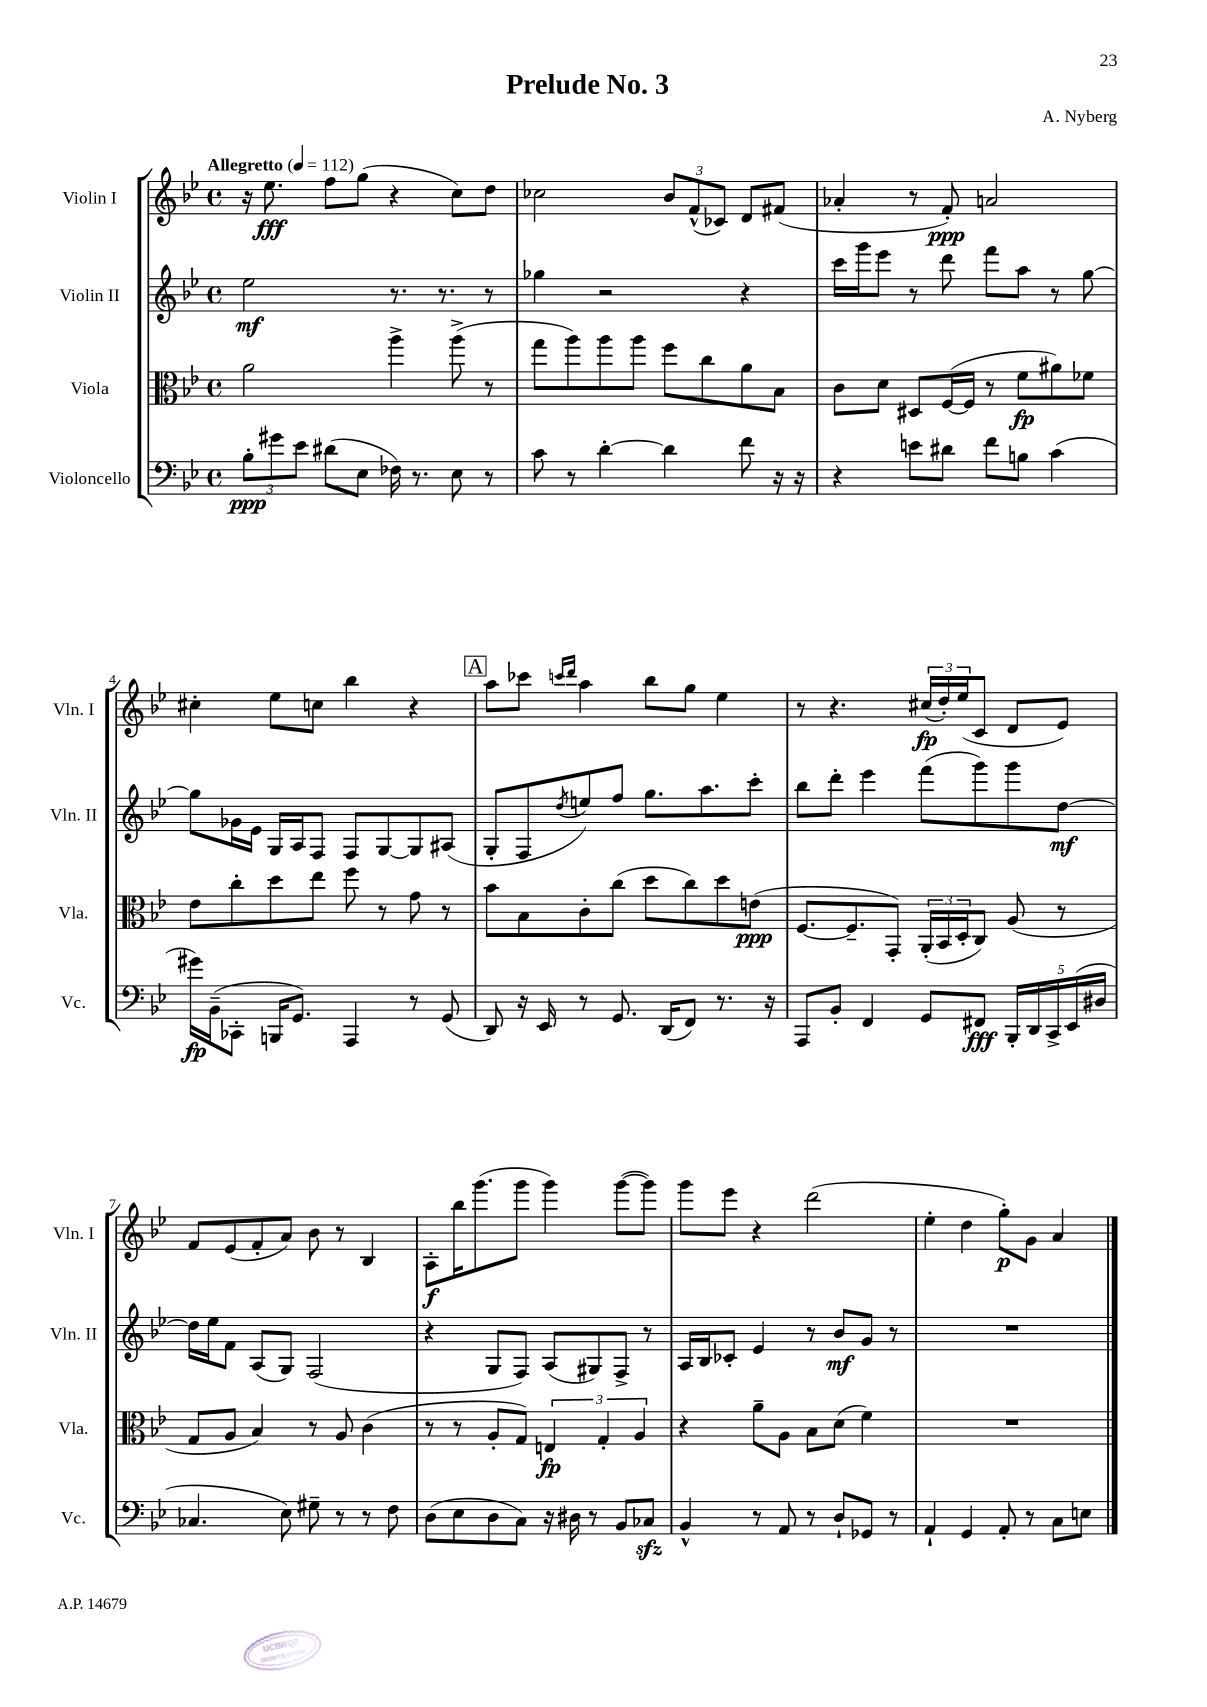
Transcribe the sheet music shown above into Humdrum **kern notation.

**kern	**kern	**kern	**kern
*staff4	*staff3	*staff2	*staff1
*clefF4	*clefC3	*clefG2	*clefG2
*k[b-e-]	*k[b-e-]	*k[b-e-]	*k[b-e-]
*M4/4	*M4/4	*M4/4	*M4/4
*met(c)	*met(c)	*met(c)	*met(c)
*MM112	*MM112	*MM112	*MM112
12B-'\L	2a\	2ee-\	16r
.	.	.	8.ee-\
12g#\	.	.	.
12e-\J	.	.	.
(8d#\L	.	.	8ff\L
8E-\J	.	.	(8gg\J
16F-\)	4aa^\	8.r	4r
8.r	.	.	.
.	.	8.r	.
8E-\	(8aa^\	.	8cc\L)
8r	8r	8r	8dd\J
=	=	=	=
8c\	8gg\L	4gg-\	2cc-\
8r	8aa\)	.	.
[4d'\	8aa\	2r	.
.	8aa\J	.	.
4d\]	8ff\L	.	12b-/L
.	.	.	(12f^^/
.	8cc\	.	.
.	.	.	12c-/J)
8f\	8a\	4r	8d/L
16r	8B-\J	.	(8f#/J
16r	.	.	.
=	=	=	=
4r	8c\L	16ccc\LL	4a-'/
.	.	16ggg\J	.
.	8d\J	8eee-\J	.
8e\L	8D#/L	8r	8r
8d#\J	([16F/L	8ddd\	8f'/)
.	16F/]JJ	.	.
8f\L	8r	8fff\L	2a/
8B\J	8f\L	8aa\J	.
(4c\	8a#\)	8r	.
.	8f-\J	[8gg\	.
=	=	=	=
16g#\LL)	8e-\L	8gg\]L	4cc#'\
(16BB-~\J	.	.	.
8CC-'\J	8cc'\	16g-\L	.
.	.	16e-\JJ	.
16BBB/LK	8dd\	16G/LL	8ee-\L
8.GG/J)	.	16A/J	.
.	8ee-\J	8F/J	8cc\J
4AAA/	8ff\	8F/L	4bb-\
.	8r	[8G/	.
8r	8g\	8G/]	4r
(8GG/	8r	(8A#/J	.
=	=	=	=
8DD/)	8b-\L	8G'/L	8aa\L
16r	8B-\	8F/	8ccc-\J
16EE-/	.	.	.
.	.	.	16qqccc/LL
.	.	8qdd/	16qqddd/JJ
8r	8c'\	8ee/)	4aa\
8.GG/	(8cc\J	8ff/J	.
.	8dd\L	8.gg\L	8bb-\L
(16DD/LK	.	.	.
8FF/J)	8cc\)	.	8gg\J
.	.	8.aa\	.
8.r	8dd\	.	4ee-\
.	(8e\J	8ccc'\J	.
16r	.	.	.
=	=	=	=
8AAA/L	[8.F/L	8bb-\L	8r
8BB-'/J	.	8ddd'\J	4.r
.	8.F~/]	.	.
4FF/	.	4eee-\	.
.	8GG'/J)	.	.
8GG/L	(24AA'/LL	(8fff\L	(24cc#/LL
.	24BB-/	.	24dd'/)
.	24D'/J	.	(24ee-/J
8FF#/J	8C/J)	8ggg\)	8c/J
20BBB-'/LL	(8A/	8ggg\	8d/L
20DD/	.	.	.
20CC^/	.	.	.
.	8r	[8dd\J	8e-/J)
(20EE-/	.	.	.
20D#/JJ	.	.	.
=	=	=	=
4.C-/	8G/L	16dd\]LL	8f/L
.	.	16ee-\J	.
.	8A/J	8f\J	(8e-/
.	4B-/)	(8A/L	8f'/
8E-\)	.	8G/J)	8a/J)
8G#~\	8r	(2F/	8b-\
8r	8A/	.	8r
8r	(4c\	.	4B-/
8F\	.	.	.
=	=	=	=
(8D\L	8r	4r	8A'\L
8E-\	8r	.	16bb-\K
.	.	.	(8.ggg\
8D\	8A'/L	8G/L	.
8C\J)	8G/J)	8F/J)	8ggg\J
16r	6E/	(8A/L	4ggg\)
16D#\	.	.	.
8r	.	8G#/)	.
.	6G'/	.	.
8BB-/L	.	8F^/J	([8ggg\L
.	6A/	.	.
8C-/J	.	8r	8ggg\]J)
=	=	=	=
4BB-^^/	4r	16A/LL	8ggg\L
.	.	16B-/J	.
.	.	8c-'/J	8eee-\J
8r	8a~\L	4e-/	4r
8AA/	8A\J	.	.
8r	8B-\L	8r	(2ddd\
8D`/L	(8d\J	8b-/L	.
8GG-/J	4f\)	8g/J	.
8r	.	8r	.
=	=	=	=
4AA`/	1r	1r	4ee-'\
4GG/	.	.	4dd\
8AA'/	.	.	8gg'\L)
8r	.	.	8g\J
8C\L	.	.	4a/
8E\J	.	.	.
==	==	==	==
*-	*-	*-	*-
